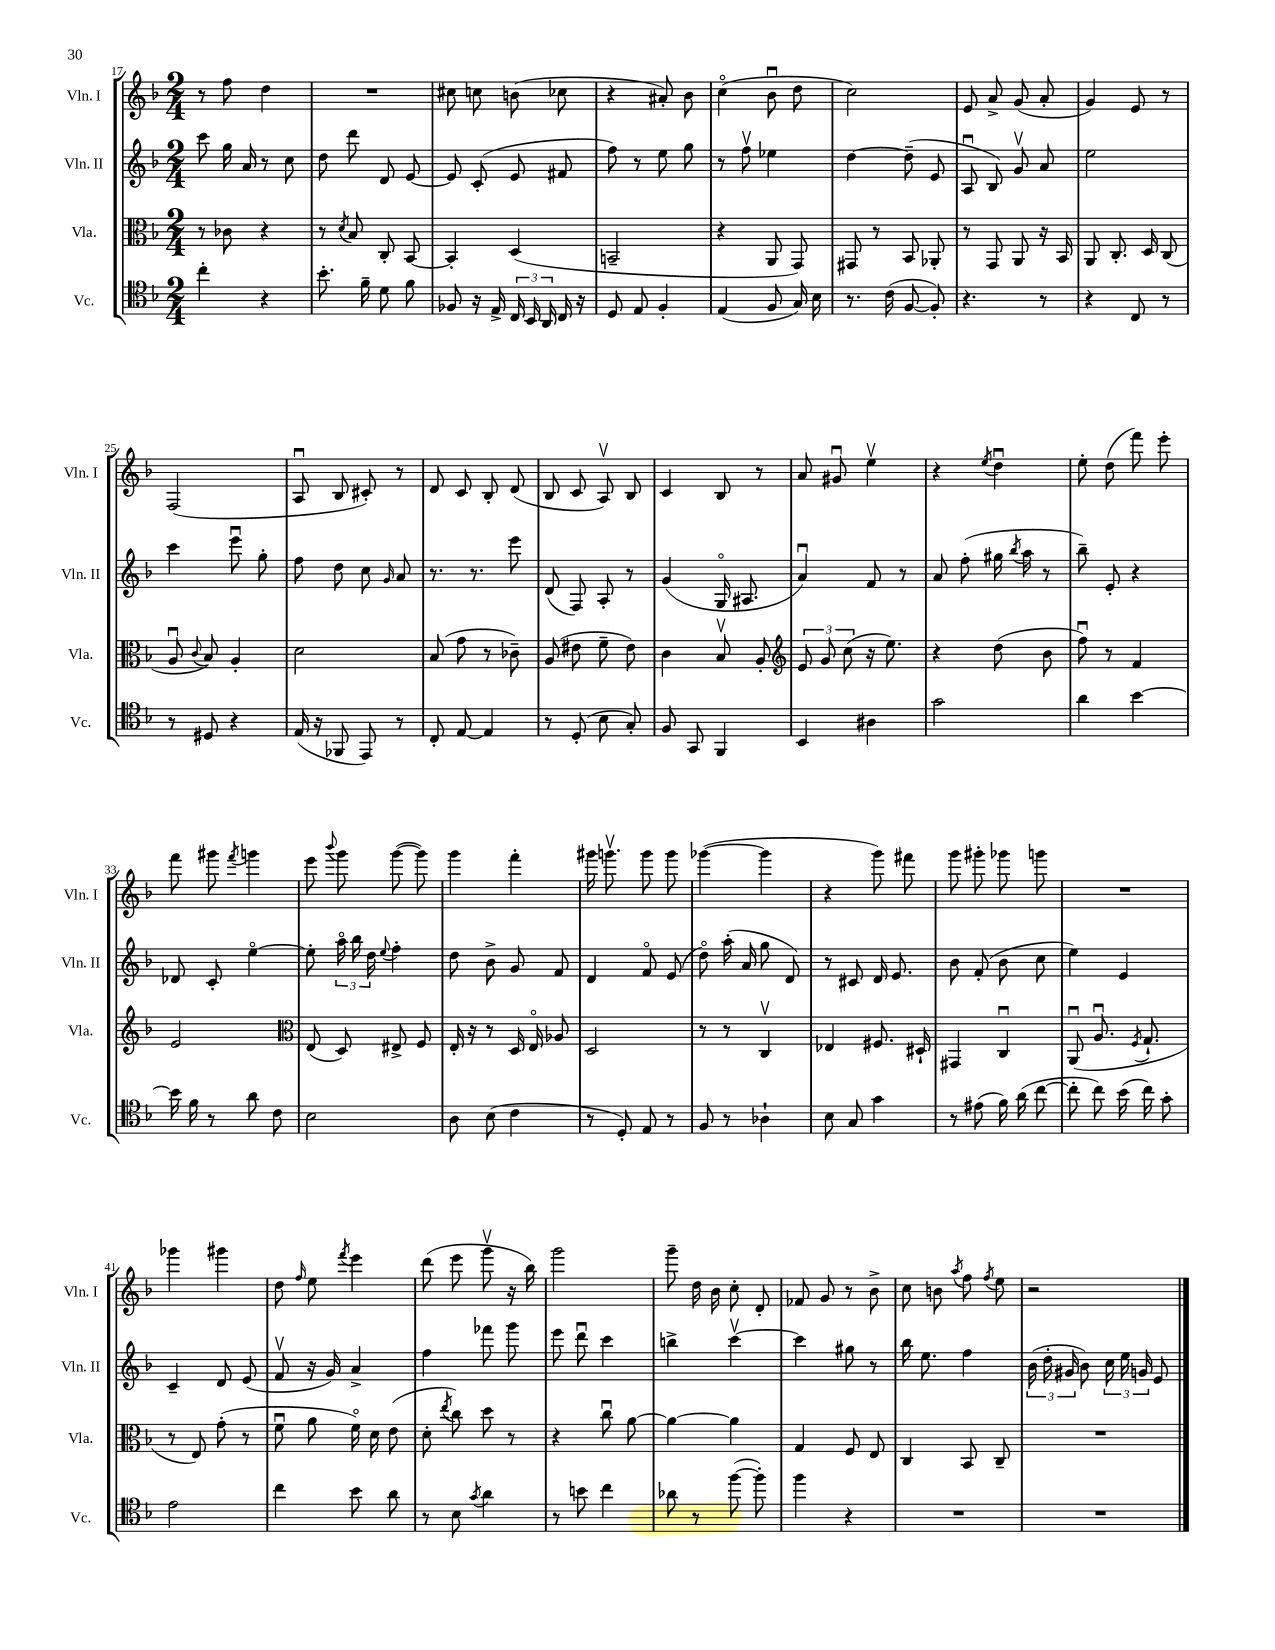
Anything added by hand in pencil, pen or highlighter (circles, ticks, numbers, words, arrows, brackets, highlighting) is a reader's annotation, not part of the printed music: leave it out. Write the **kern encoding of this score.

**kern	**kern	**kern	**kern
*part4	*part3	*part2	*part1
*staff4	*staff3	*staff2	*staff1
*I"Vc.	*I"Vla.	*I"Vln. II	*I"Vln. I
*I'Vc.	*I'Vla.	*I'Vln. II	*I'Vln. I
*clefC4	*clefC3	*clefG2	*clefG2
*k[b-]	*k[b-]	*k[b-]	*k[b-]
*M2/4	*M2/4	*M2/4	*M2/4
=17	=17	=17	=17
4cc'\	8r	8ccc\	8r
.	8c-X\	16gg\	8ff\
.	.	16a/	.
4r	4r	8r	4dd\
.	.	8cc\	.
=18	=18	=18	=18
8.b-'\	8r	8dd\	2r
.	8qd/	.	.
.	8B-/	8ddd\	.
16f~\	.	.	.
8d\	8C'/	8d/	.
8f\	[8BB-/	[8e/	.
=19	=19	=19	=19
8F-X/	4BB-'/]	8e/]	8cc#X\
16r	.	(8c'/	8ccn\
16E^/	.	.	.
24C/	(4D/	8e/	(8bn\
24BB-/	.	.	.
24AA/	.	.	.
16C/	.	8f#X/	8cc-X\
16r	.	.	.
=20	=20	=20	=20
8D/	2BBn~/	8ff\)	4r
8E/	.	8r	.
4F'/	.	8ee\	8a#X'/)
.	.	8gg\	8b-\
=21	=21	=21	=21
(4E/	4r	8r	(4cc\
.	.	8ffv\	.
8F/	8AA/	4ee-X\	8b-u\
16G/)	8GG/)	.	8dd\
16B-\	.	.	.
=22	=22	=22	=22
8.r	8GG#X/	[4dd\	2cc\)
.	8r	.	.
(16c\	.	.	.
[8F/	8BB-/	(8dd~\]	.
8F'/])	8AA-X'/	8e/	.
=23	=23	=23	=23
4.r	8r	8Au/	8e/
.	8GG/	8B-/)	8a^/
.	8AA/	8gv/	(8g/
8r	16r	8a/	8a'/
.	16BB-/	.	.
=24	=24	=24	=24
4r	8AA/	2ee\	4g/)
.	8.C'/	.	.
8C/	.	.	8e/
.	16D/	.	.
8r	(8C/	.	8r
!!LO:LB:g=z
=25	=25	=25	=25
8r	8Au/	4ccc\	(2F/
.	8qqc/	.	.
8D#X/	8B-/)	.	.
4r	4A'/	8eeeu\	.
.	.	8gg'\	.
=26	=26	=26	=26
(16E/	2d\	8ff\	8Au/
16r	.	.	.
8FF-X/	.	8dd\	8B-/
8EE/)	.	8cc\	8c#X'/)
.	.	16qqg/	.
8r	.	8a/	8r
=27	=27	=27	=27
8C'/	(8B-/	8.r	8d/
[8E/	8g\	.	8c/
.	.	8.r	.
4E/]	8r	.	8B-'/
.	8c-X~\)	8eee\	(8d/
=28	=28	=28	=28
8r	(8A/	(8d/	8B-/
(8D'/	8e#X\	8F/)	8c/
8B-\	8f~\	8A'/	8Av/)
8G'/)	8e#\)	8r	8B-/
=29	=29	=29	=29
8F/	4c\	(4g/	4c/
8GG/	.	.	.
4FF/	8B-v/	16G/	8B-/
.	.	8.A#X/	.
.	8A'/	.	8r
=30	=30	=30	=30
*	*clefG2	*	*
4BB-/	12e/	4au/)	8a/
.	12g/	.	.
.	.	.	8g#Xu/
.	(12cc\	.	.
4A#X\	16r	8f/	4eev\
.	8.ee\)	.	.
.	.	8r	.
=31	=31	=31	=31
2g\	4r	8a/	4r
.	.	(8ff'\	.
.	.	.	8qee/
.	(8dd\	16gg#X\	4ddu\
.	.	8qbb-/	.
.	.	16aa\	.
.	8b-\	8r	.
=32	=32	=32	=32
4a\	8ffu\)	8bb-~\)	8ee'\
.	8r	8e'/	(8dd\
[4b-\	4f/	4r	8fff\)
.	.	.	8eee'\
!!LO:LB:g=z
=33	=33	=33	=33
16b-\]	2e/	8d-X/	8fff\
16f\	.	.	.
8r	.	8c'/	8ggg#X\
.	.	.	8qfff/
8a\	.	[4ee\	4gggn\
8c\	.	.	.
=34	=34	=34	=34
*	*clefC3	*	*
2B-\	(8E/	8ee'\]	8eee\
.	.	.	8qqbbb-/
.	8D/)	24aa\	8ggg\
.	.	24bb-\	.
.	.	24dd\	.
.	.	8qqee/	.
.	8E#X^/	4ff'\	([8ggg\
.	8F/	.	8ggg\])
=35	=35	=35	=35
8A\	16E'/	8dd\	4ggg\
.	16r	.	.
(8B-\	8r	8b-^\	.
4c\	16D/	8g/	4fff'\
.	16E/	.	.
.	8A-X/	8f/	.
=36	=36	=36	=36
8r	2D/	4d/	16ggg#X\
.	.	.	8.gggnv\
8D'/)	.	.	.
8E/	.	8f/	8ggg\
8r	.	(8e/	8ggg\
=37	=37	=37	=37
8F/	8r	8dd\)	([4ggg-X\
8r	8r	(16aa'\	.
.	.	16a/	.
4A-X`\	4Cv/	8gg\	4ggg-\]
.	.	8d/)	.
=38	=38	=38	=38
8B-\	4E-X/	8r	4r
8G/	.	8c#X/	.
4g\	8.F#X/	16d/	8ggg\)
.	.	8.e/	.
.	.	.	8fff#X\
.	16D#X`/	.	.
=39	=39	=39	=39
8r	4GG#X/	8b-\	8ggg\
(8e#X\	.	(8f'/	8ggg#X'\
16f\)	4Cu/	8b-\	8ggg-X\
(16a\	.	.	.
[8cc\	.	8cc\	8gggn\
=40	=40	=40	=40
8cc'\]	(8AAu/	4ee\)	2r
8cc\)	8.Au/	.	.
(16b-\	.	4e/	.
.	8qF/	.	.
16cc\)	8.G`/	.	.
8g'\	.	.	.
!!LO:LB:g=z
=41	=41	=41	=41
2e\	8r	4c~/	4ggg-X\
.	8E/)	.	.
.	(8g'\	8d/	4ggg#X\
.	8r	(8e/	.
=42	=42	=42	=42
4cc\	8fu\	8fv/	8dd\
.	.	.	16qqff/
.	8a\	16r	8ee\
.	.	16g/)	.
.	.	.	8qfff/
8b-\	16f\)	4a^/	4eee\
.	16d\	.	.
8a\	(8e\	.	.
=43	=43	=43	=43
8r	8d'\	4ff\	(8ddd\
.	8qee/	.	.
8B-\	8cc\)	.	8eee\
8qg/	.	.	.
4a\	8dd\	8fff-X\	8gggv\
.	8r	8ggg\	16r
.	.	.	16bb-\)
=44	=44	=44	=44
8r	4r	8eee\	2ggg\
8bn\	.	8dddu\	.
4cc\	8ccu\	4ccc\	.
.	[8a\	.	.
=45	=45	=45	=45
8a-X\	4a\_	4bbn^\	8ggg~\
8r	.	.	16dd\
.	.	.	16b-\
([8ff\	4a\]	[4cccv\	8cc'\
8ff'\])	.	.	8d'/
=46	=46	=46	=46
4ff\	4G/	4ccc\]	8f-X/
.	.	.	8g/
4r	8F/	8gg#X\	8r
.	8E/	8r	8b-^\
=47	=47	=47	=47
2r	4C/	16bb-\	8cc\
.	.	8.ee\	.
.	.	.	8bn\
.	.	.	8qaa/
.	8BB-/	4ff\	8ff\
.	.	.	8qff/
.	8C~/	.	8ee\
=48	=48	=48	=48
2r	2r	(24b-\	2r
.	.	24dd'\	.
.	.	24g#X/	.
.	.	8b-\)	.
.	.	24cc\	.
.	.	24ee\	.
.	.	24gn/	.
.	.	8e/	.
==	==	==	==
*-	*-	*-	*-
